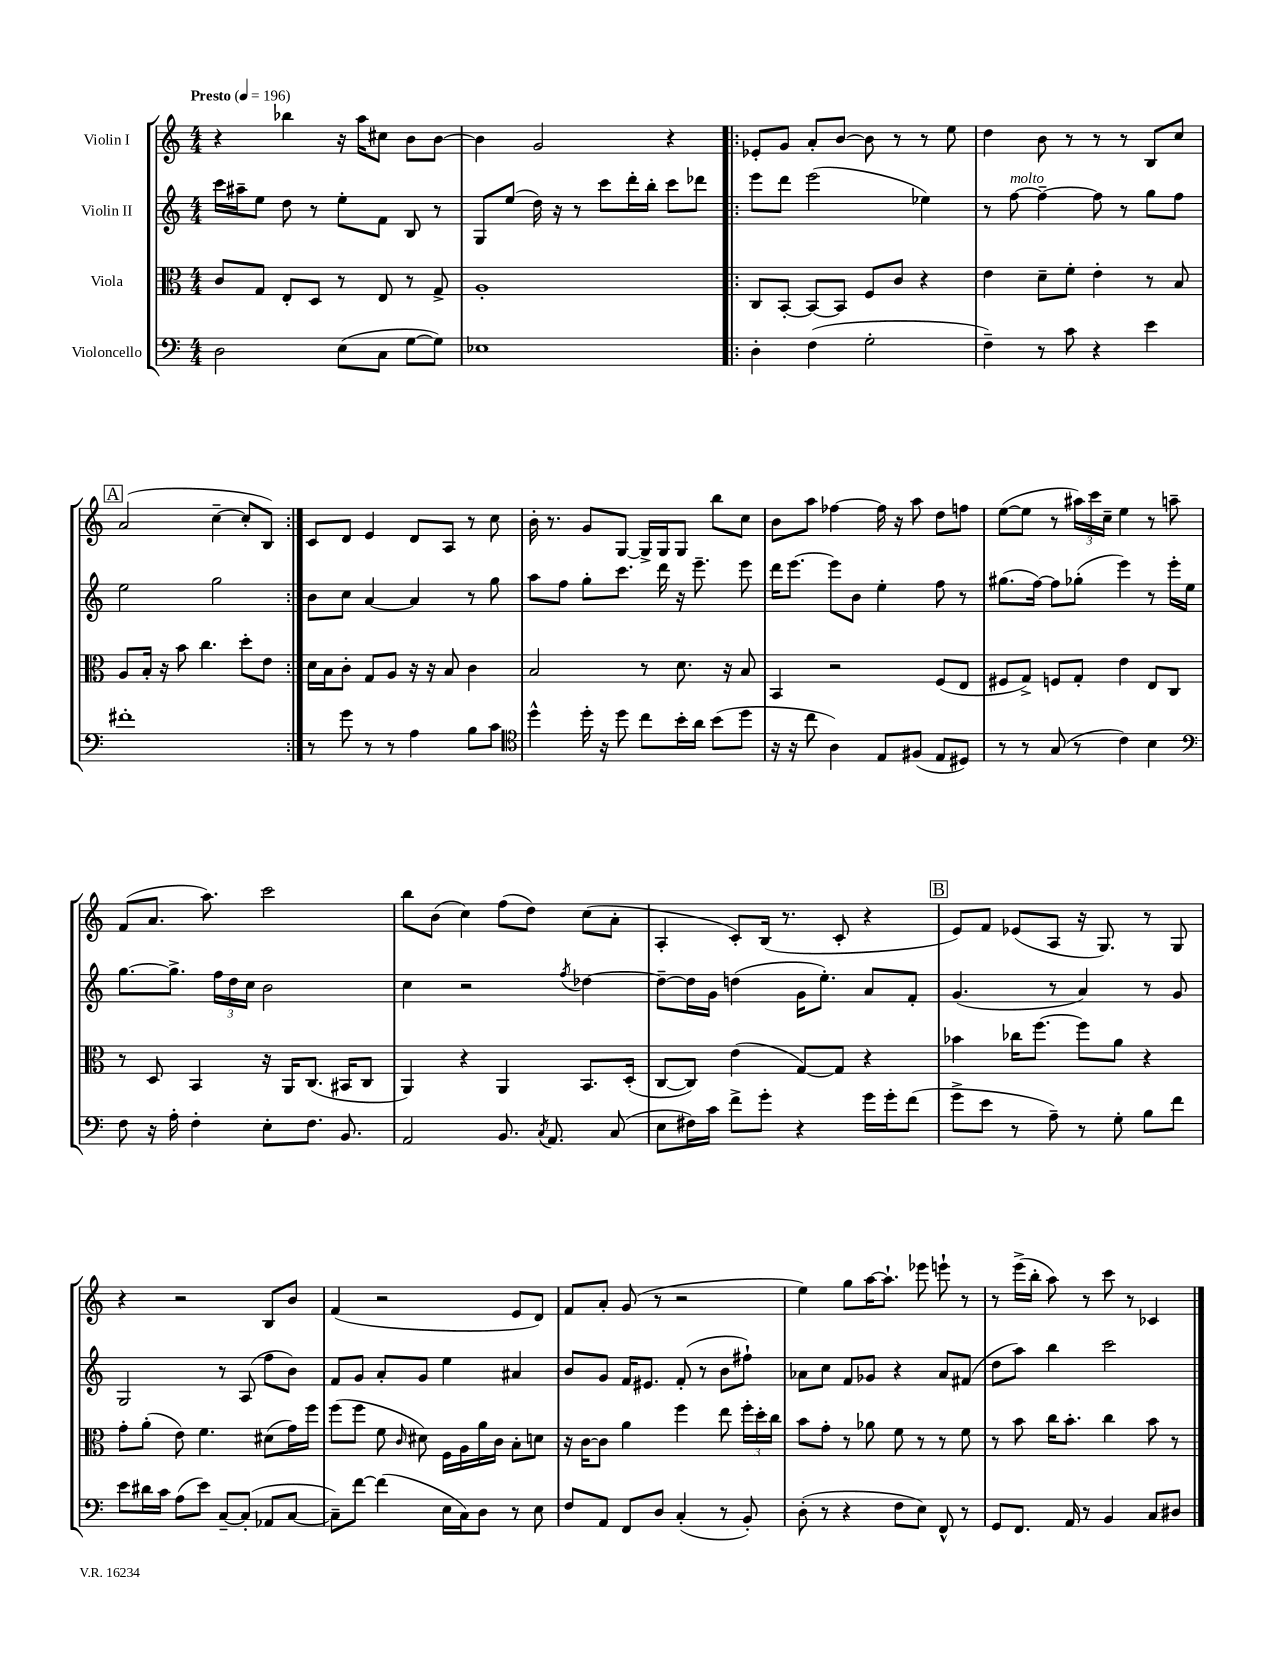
<<
\new StaffGroup <<
\new Staff = "s0" \with { instrumentName = "Violin I" } {
    \clef treble \key c \major \numericTimeSignature \time 4/4 \tempo "Presto" 4 = 196
    \autoBeamOff r4 bes''4 r16 a''16[ cis''8] b'8[ b'8]~ |
    b'4 g'2 r4 |
    \repeat volta 2 { ees'8[-. g'8] a'8[-. b'8]~ b'8 r8 r8 e''8 |
    d''4 b'8 r8 r8 r8 b8[ c''8] |
    \mark \markup { \box "A" } a'2( c''4~-- c''8[-. b8]) | }
    c'8[ d'8] e'4 d'8[ a8] r8 c''8 |
    b'16-. r8. g'8[ g8]~ g16[-> g16 g8] b''8[ c''8] |
    b'8[ a''8] fes''4~ fes''16 r16 a''8 d''8[ f''8] |
    e''8[~( e''8] r8 \tuplet 3/2 { ais''16[) c'''16 c''16]-- } e''4 r8 a''8-- |
    f'8[( a'8.] a''8.) c'''2 |
    b''8[ b'8]( c''4) f''8[( d''8]) c''8[( a'8]-. |
    a4-. c'8[-.) b16]( r8. c'8-. r4 |
    \mark \markup { \box "B" } e'8[) f'8] ees'8[( a8] r16 g8.) r8 g8 |
    r4 r2 b8[ b'8] |
    f'4( r2 e'8[ d'8]) |
    f'8[ a'8]-. g'8( r8 r2 |
    e''4) g''8[ a''16~ a''8.]-! ees'''8 e'''8-! r8 |
    r8 e'''16[->( b''16]-. a''8) r8 c'''8 r8 ces'4 \bar "|." |
}
\new Staff = "s1" \with { instrumentName = "Violin II" } {
    \clef treble \key c \major \numericTimeSignature \time 4/4
    \autoBeamOff c'''16[ ais''16-- e''8] d''8 r8 e''8[-. f'8] b8 r8 |
    g8[ e''8]( d''16) r16 r8 c'''8[ d'''16-. b''16]-. c'''8[ des'''8] |
    \repeat volta 2 { e'''8[ d'''8] e'''2( ees''4) |
    r8 f''8~^\markup { \italic "molto" } f''4~-- f''8 r8 g''8[ f''8] |
    \mark \markup { \box "A" } e''2 g''2 | }
    b'8[ c''8] a'4~ a'4 r8 g''8 |
    a''8[ f''8] g''8[-. c'''8.] d'''16 r16 e'''8.-- e'''8 |
    d'''16[ e'''8.]~ e'''8[ b'8] e''4-. f''8 r8 |
    gis''8.[( f''16]~) f''8[ ges''8]-.( e'''4) r8 e'''16[-. e''16] |
    g''8.[~ g''8.]-> \tuplet 3/2 { f''16[ d''16 c''16] } b'2 |
    c''4 r2 \acciaccatura { f''8 } des''4~ |
    des''8[~-- des''16 g'16] d''4( g'16[ e''8.]-.) a'8[ f'8]-. |
    \mark \markup { \box "B" } g'4.( r8 a'4) r8 g'8 |
    g2 r8 a8( f''8[ b'8]) |
    f'8[ g'8] a'8[-. g'8] e''4 ais'4 |
    b'8[ g'8] f'16[ eis'8.] f'8-.( r8 b'8[ fis''8]-!) |
    aes'8[ c''8] f'8[ ges'8] r4 aes'8[ fis'8]( |
    d''8[ a''8]) b''4 c'''2 \bar "|." |
}
\new Staff = "s2" \with { instrumentName = "Viola" } {
    \clef alto \key c \major \numericTimeSignature \time 4/4
    \autoBeamOff c'8[ g8] e8[-. d8] r8 e8 r8 g8-> |
    a1-. |
    \repeat volta 2 { c8[ b,8]~-. b,8[~ b,8] f8[ c'8] r4 |
    e'4 d'8[-- f'8]-. e'4-. r8 b8 |
    \mark \markup { \box "A" } a8[ b16]-. r16 b'8 c''4. d''8[-. e'8] | }
    d'16[ b16 c'8]-. g8[ a8] r16 r16 b8 c'4 |
    b2 r8 d'8. r16 b8 |
    b,4 r2 f8[( e8] |
    fis8[ g8]->) f8[ g8]-. e'4 e8[ c8] |
    r8 d8 b,4 r16 a,16[ c8.]( bis,16[ c8] |
    a,4) r4 a,4 b,8.[ d16]-.( |
    c8[~ c8]) e'4( g8[~) g8] r4 |
    \mark \markup { \box "B" } bes'4 ces''16[ f''8.]~ f''8[ a'8] r4 |
    g'8[-. a'8]-.( e'8) f'4. dis'8[( g'16) f''16] |
    f''8[( f''8] f'8 \grace { c'16 } dis'8) f16[ a16 a'16 c'16] b8[-. d'8] |
    r16 c'16[~ c'8] a'4 f''4 e''8 \tuplet 3/2 { f''16[-. d''16-. c''16] } |
    b'8[ g'8]-. r8 aes'8 f'8 r8 r8 f'8 |
    r8 b'8 c''16[ b'8.]-. c''4 b'8 r8 \bar "|." |
}
\new Staff = "s3" \with { instrumentName = "Violoncello" } {
    \clef bass \key c \major \numericTimeSignature \time 4/4
    \autoBeamOff d2 e8[( c8] g8[~ g8]) |
    ees1 |
    \repeat volta 2 { d4-. f4( g2-. |
    f4--) r8 c'8 r4 e'4 |
    \mark \markup { \box "A" } fis'1-. | }
    r8 g'8 r8 r8 a4 b8[ c'8] |
    \clef tenor d''4-^ d''16-. r16 d''8 c''8[ b'16-. a'16] b'8[( d''8] |
    r16 r16 c''8 a4) e8[ fis8]( e8[ dis8]) |
    r8 r8 g8( r8 c'4) b4 |
    \clef bass f8 r16 a16-. f4-. e8[-. f8.] b,8. |
    a,2 b,8. \acciaccatura { c8 } a,8. c8( |
    e8[ fis16) c'16] f'8[-> g'8]-. r4 g'16[ g'16-. f'8]( |
    \mark \markup { \box "B" } g'8[-> e'8] r8 a8--) r8 g8-. b8[ f'8] |
    e'8[ dis'16 c'16] a8[( e'8]) c8[~-- c8]-.( aes,8[ c8]~ |
    c8[--) f'8]~ f'4( e16[ c16) d8] r8 e8 |
    f8[ a,8] f,8[ d8] c4-.( r8 b,8-.) |
    d8-.( r8 r4 f8[ e8]) f,8-^ r8 |
    g,8[ f,8.] a,16 r8 b,4 c8[ dis8] \bar "|." |
}
>>
>>
\layout { \context { \Score \remove "Bar_number_engraver" } }
